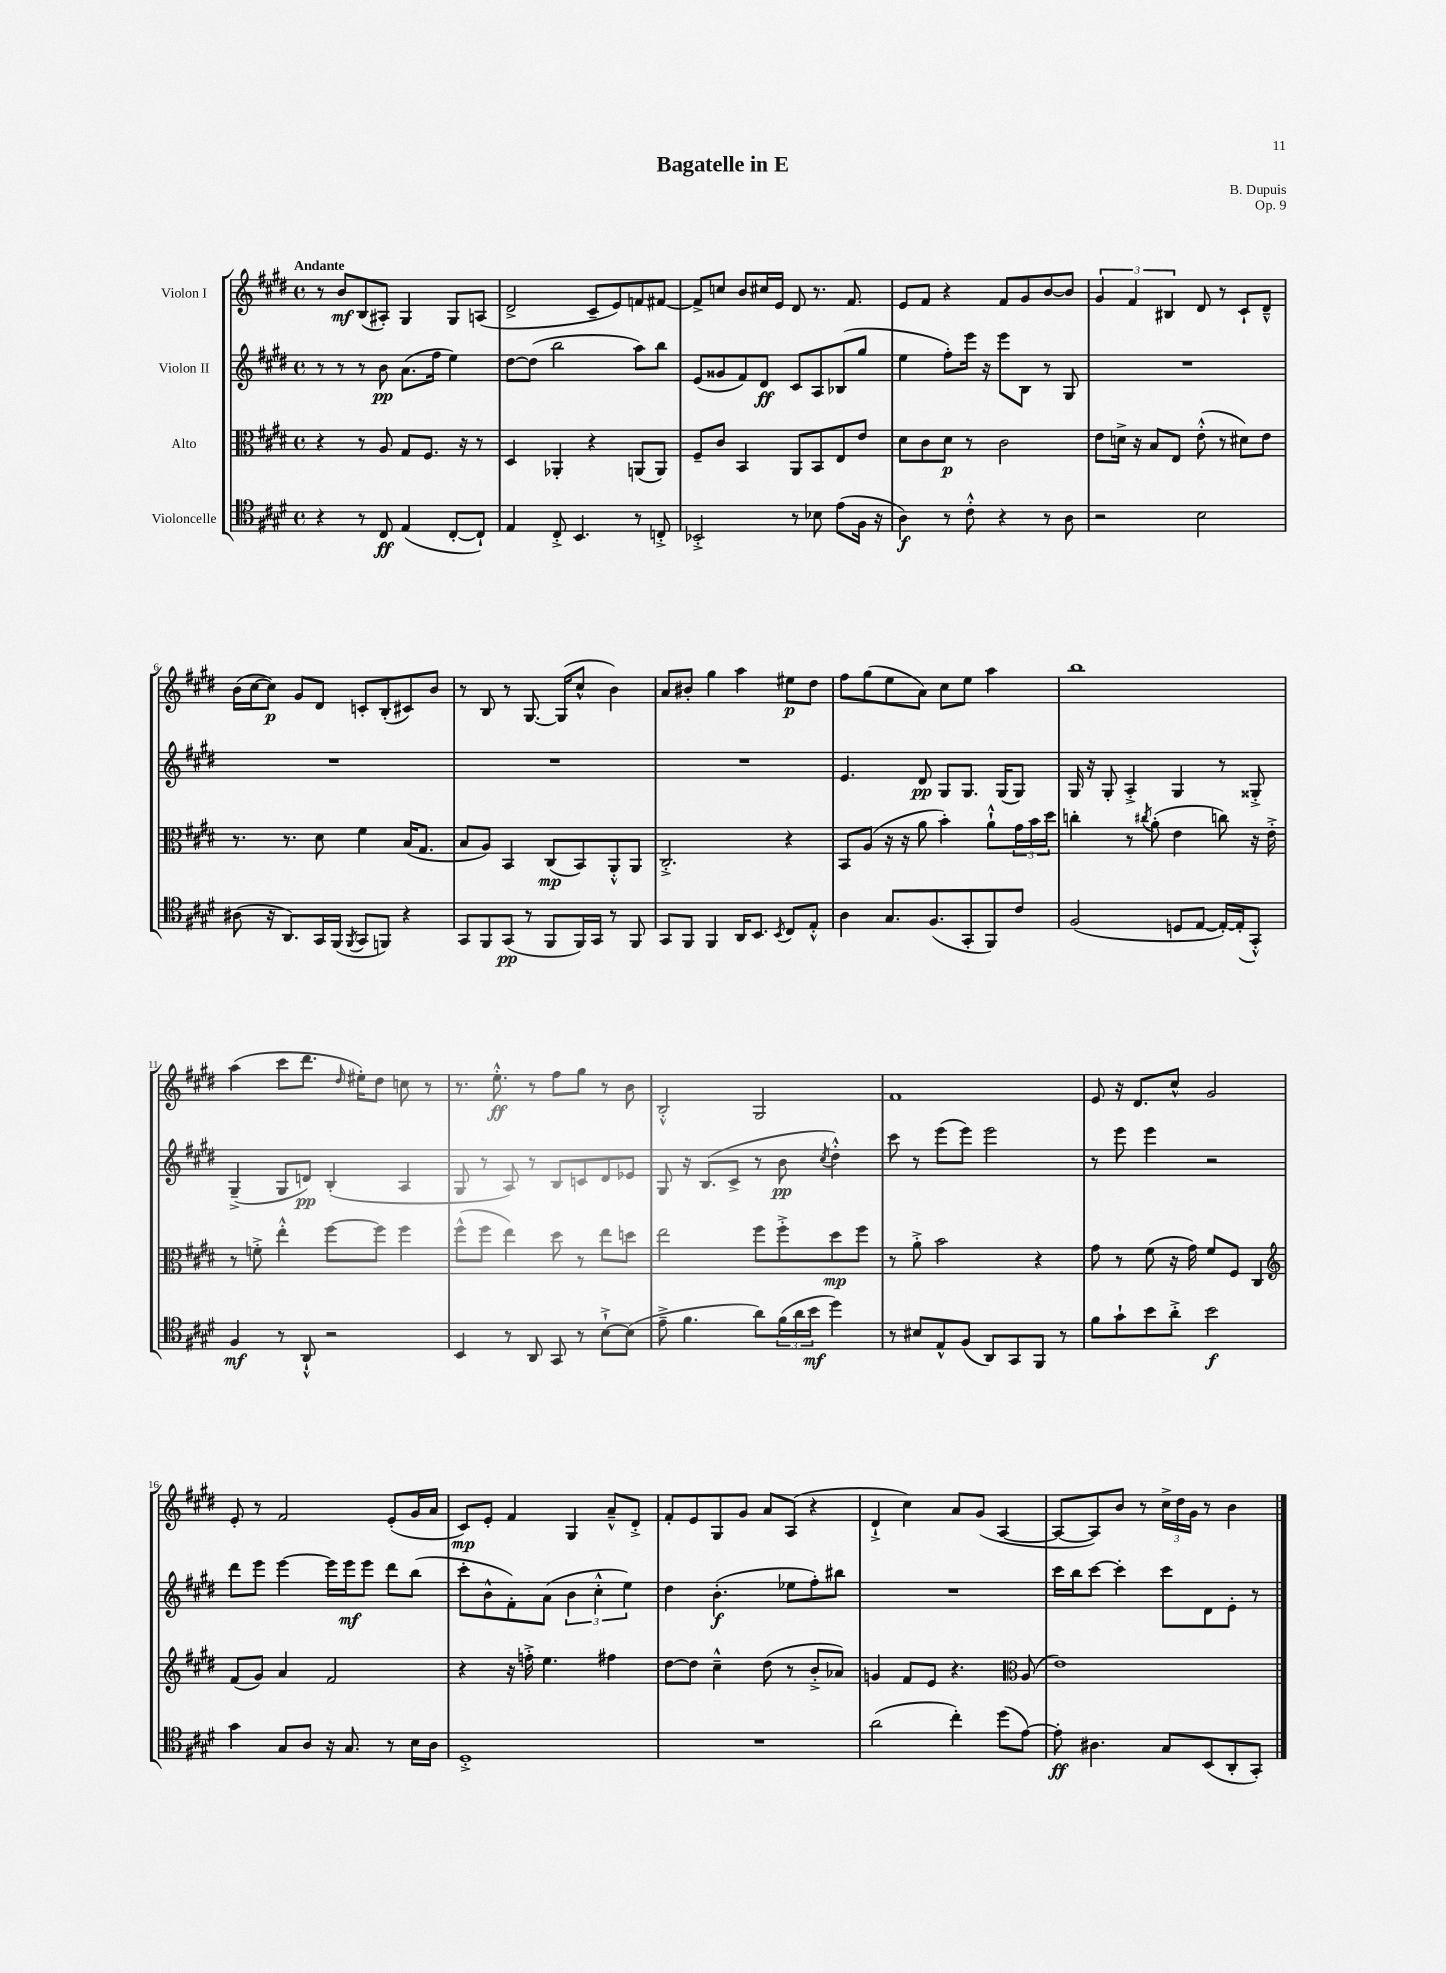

**kern	**dynam	**kern	**dynam	**kern	**dynam	**kern	**dynam
*part4	*part4	*part3	*part3	*part2	*part2	*part1	*part1
*staff4	*staff4	*staff3	*staff3	*staff2	*staff2	*staff1	*staff1
*I"Violoncelle	*	*I"Alto	*	*I"Violon II	*	*I"Violon I	*
*clefC4	*	*clefC3	*	*clefG2	*	*clefG2	*
*k[f#c#g#d#]	*	*k[f#c#g#d#]	*	*k[f#c#g#d#]	*	*k[f#c#g#d#]	*
*M4/4	*	*M4/4	*	*M4/4	*	*M4/4	*
*met(c)	*	*met(c)	*	*met(c)	*	*met(c)	*
=1	=1	=1	=1	=1	=1	=1	=1
!	!	!	!	!	!	!LO:TX:a:B:t=Andante	!
4r	.	4r	.	8r	.	8r	.
.	.	.	.	8r	.	8b/L	mf
8r	.	8r	.	8r	.	(8B/	.
8C#/	ff	8A/	.	8b\	pp	8A#X'/J)	.
(4E/	.	8G#/L	.	(8.a\L	.	4G#/	.
.	.	8.F#/J	.	.	.	.	.
.	.	.	.	16ff#\Jk	.	.	.
[8C#'/L	.	.	.	4ee\)	.	8G#/L	.
.	.	16r	.	.	.	.	.
8C#`/J])	.	8r	.	.	.	(8An/J	.
=2	=2	=2	=2	=2	=2	=2	=2
4E/	.	4D#/	.	[8dd#\L	.	2d#^/	.
.	.	.	.	(8dd#\J]	.	.	.
8C#'^/	.	4AA-X'/	.	2bb\	.	.	.
4.BB/	.	.	.	.	.	.	.
.	.	4r	.	.	.	8c#~/L	.
.	.	.	.	.	.	8e/)	.
8r	.	(8AAn/L	.	8aa\L)	.	8fn/	.
8Cn'^/	.	8AA/J)	.	8bb\J	.	[8f#X/J	.
=3	=3	=3	=3	=3	=3	=3	=3
2BB-X'^/	.	8F#~/L	.	(8e/L	.	8f#^/L]	.
.	.	8c#/J	.	8g##X/	.	8ccn/J	.
.	.	4BB/	.	8f#/)	.	8b/L	.
.	.	.	.	8d#/J	ff	16cc#X/L	.
.	.	.	.	.	.	16e/JJ	.
8r	.	8AA/L	.	8c#/L	.	8d#/	.
8B-X\	.	8BB/	.	8A/	.	8.r	.
(8e\L	.	8E/	.	(8B-X/	.	.	.
.	.	.	.	.	.	8.f#/	.
16F#\Jk	.	8e/J	.	8gg#/J	.	.	.
16r	.	.	.	.	.	.	.
=4	=4	=4	=4	=4	=4	=4	=4
4A\)	f	8d#\L	.	4ee\	.	8e/L	.
.	.	8c#\	.	.	.	8f#/J	.
8r	.	8d#\J	p	8ff#'\L)	.	4r	.
8c#'^^\	.	8r	.	16eee\Jk	.	.	.
.	.	.	.	16r	.	.	.
4r	.	2c#\	.	8eee\L	.	8f#/L	.
.	.	.	.	8B\J	.	8g#/	.
8r	.	.	.	8r	.	[8b/	.
8A\	.	.	.	8G#/	.	8b/J]	.
=5	=5	=5	=5	=5	=5	=5	=5
2r	.	8e\L	.	1r	.	6g#/	.
.	.	16dn^\Jk	.	.	.	.	.
.	.	.	.	.	.	6f#/	.
.	.	16r	.	.	.	.	.
.	.	8B/L	.	.	.	.	.
.	.	.	.	.	.	6B#X/	.
.	.	8E/J	.	.	.	.	.
2B\	.	(8e'^^\	.	.	.	8d#/	.
.	.	8r	.	.	.	8r	.
.	.	8d#X\L)	.	.	.	8c#`/L	.
.	.	8e\J	.	.	.	8d#~^^/J	.
!!LO:LB:g=z
=6	=6	=6	=6	=6	=6	=6	=6
(8A#X\	.	8.r	.	1r	.	(16b\LL	.
.	.	.	.	.	.	[16cc#\J	.
16r	.	.	.	.	.	8cc#\J])	p
8.AA/L)	.	8.r	.	.	.	.	.
.	.	.	.	.	.	8g#/L	.
16GG#/L	.	8d#\	.	.	.	8d#/J	.
(16FF#/JJ	.	.	.	.	.	.	.
8qFF#/	.	.	.	.	.	.	.
8GG#/L	.	4f#\	.	.	.	8cn'/L	.
8FFn/J)	.	.	.	.	.	(8B'/	.
4r	.	(16B/KL	.	.	.	8c#X/)	.
.	.	8.G#/J	.	.	.	.	.
.	.	.	.	.	.	8b/J	.
=7	=7	=7	=7	=7	=7	=7	=7
8GG#/L	.	8B/L	.	1r	.	8r	.
8FF#/	.	8A/J)	.	.	.	8B/	.
(8GG#/J	pp	4BB/	.	.	.	8r	.
8r	.	.	.	.	.	[8.G#/	.
8FF#/L	.	(8C#/L	mp	.	.	.	.
.	.	.	.	.	.	(16G#/KL]	.
16FF#/L)	.	8BB/)	.	.	.	8cc#^^/J	.
16GG#/JJ	.	.	.	.	.	.	.
8r	.	8AA'^^/	.	.	.	4b\)	.
8FF#/	.	8AA/J	.	.	.	.	.
=8	=8	=8	=8	=8	=8	=8	=8
8GG#/L	.	2.C#'^/	.	1r	.	8a/L	.
8FF#/J	.	.	.	.	.	8b#X'/J	.
4FF#/	.	.	.	.	.	4gg#\	.
16AA/KL	.	.	.	.	.	4aa\	.
8.BB/J	.	.	.	.	.	.	.
8qBB/	.	.	.	.	.	.	.
8C#/L	.	4r	.	.	.	8ee#X\L	p
8E'^^/J	.	.	.	.	.	8dd#\J	.
=9	=9	=9	=9	=9	=9	=9	=9
4A\	.	8BB/L	.	4.e/	.	8ff#\L	.
.	.	(8A/J	.	.	.	(8gg#\	.
8.G#/L	.	16r	.	.	.	8ee\	.
.	.	16r	.	.	.	.	.
.	.	8a\	.	8d#/	pp	8a\J)	.
(8.F#/	.	.	.	.	.	.	.
.	.	4b'\)	.	8G#/L	.	8cc#\L	.
8GG#'/	.	.	.	8.G#/J	.	8ee\J	.
8FF#/)	.	8a`^^\L	.	.	.	4aa\	.
.	.	.	.	(16G#/KL	.	.	.
8c#/J	.	24g#\L	.	8G#/J)	.	.	.
.	.	24b\	.	.	.	.	.
.	.	24dd#\JJ	.	.	.	.	.
=10	=10	=10	=10	=10	=10	=10	=10
(2F#/	.	4ccn'\	.	16G#/	.	1bb	.
.	.	.	.	16r	.	.	.
.	.	.	.	8G#'/	.	.	.
.	.	8r	.	4A'^/	.	.	.
.	.	8qcc#X/	.	.	.	.	.
.	.	(8a'\	.	.	.	.	.
8Dn/L	.	4e\	.	4G#/	.	.	.
[8E/J	.	.	.	.	.	.	.
16E'/LL_)	.	8ccn\)	.	8r	.	.	.
(16E'/J]	.	.	.	.	.	.	.
8GG#'^^/J)	.	16r	.	8G##X'^/	.	.	.
.	.	16e'^\	.	.	.	.	.
!!LO:LB:g=z
=11	=11	=11	=11	=11	=11	=11	=11
4F#/	mf	8r	.	(4G#~^/	.	(4aa\	.
.	.	8fn'^\	.	.	.	.	.
8r	.	4ee'^^\	.	8G#/L	.	8ccc#\L	.
8AA`^^/	.	.	.	8dn/J)	pp	8.ddd#\J	.
2r	.	[8ff#\L	.	(4B'/	.	.	.
.	.	.	.	.	.	16qqdd#/	.
.	.	.	.	.	.	16ee#X'\KL)	.
.	.	8ff#\J]	.	.	.	8dd#\J	.
.	.	4ff#\	.	4A/	.	8ccn\	.
.	.	.	.	.	.	8r	.
=12	=12	=12	=12	=12	=12	=12	=12
4BB/	.	(8ff#^^\L	.	8G#/	.	8.r	.
.	.	8ff#\J	.	8r	.	.	.
.	.	.	.	.	.	8.ee'^^\	ff
8r	.	4ee\)	.	8A/)	.	.	.
8AA/	.	.	.	8r	.	8r	.
8GG#/	.	8dd#\	.	8B/L	.	8ff#\L	.
8r	.	8r	.	8cn/	.	8gg#\J	.
[8B`^\L	.	8ee\L	.	8d#/	.	8r	.
(8B\J]	.	8ddn\J	.	8e-X/J	.	8b\	.
=13	=13	=13	=13	=13	=13	=13	=13
8e~^\	.	2ee\	.	8G#/	.	2B'^^/	.
4.f#\	.	.	.	16r	.	.	.
.	.	.	.	(8.B/L	.	.	.
.	.	.	.	8c#^/J	.	.	.
8a\L)	.	8ff#\L	.	8r	.	2G#/	.
(24f#\L	.	8ff#'^\	.	8b\	pp	.	.
24a\	.	.	.	.	.	.	.
24b\JJ	mf	.	.	.	.	.	.
.	.	.	.	8qcc#/	.	.	.
4dd#\)	.	8dd#\	mp	4dd#'^^\)	.	.	.
.	.	8ff#\J	.	.	.	.	.
=14	=14	=14	=14	=14	=14	=14	=14
8r	.	8r	.	8ccc#\	.	1f#	.
8B#X/L	.	8a'^\	.	8r	.	.	.
8E^^/	.	2b\	.	(8eee\L	.	.	.
(8F#/J	.	.	.	8eee\J)	.	.	.
8AA/L)	.	.	.	2eee\	.	.	.
8GG#/	.	.	.	.	.	.	.
8FF#/J	.	4r	.	.	.	.	.
8r	.	.	.	.	.	.	.
=15	=15	=15	=15	=15	=15	=15	=15
8f#\L	.	8g#\	.	8r	.	8e/	.
8g#`\	.	8r	.	8eee\	.	16r	.
.	.	.	.	.	.	8.d#/L	.
8b\	.	(8f#\	.	4eee\	.	.	.
8a'^\J	.	16r	.	.	.	8cc#^^/J	.
.	.	16g#\)	.	.	.	.	.
2b\	f	8f#/L	.	2r	.	2g#/	.
.	.	8F#/J	.	.	.	.	.
.	.	4C#/	.	.	.	.	.
!!LO:LB:g=z
=16	=16	=16	=16	=16	=16	=16	=16
*	*	*clefG2	*	*	*	*	*
4g#\	.	(8f#/L	.	8ddd#\L	.	8e'/	.
.	.	8g#/J)	.	8eee\J	.	8r	.
8G#/L	.	4a/	.	[4eee\	.	2f#/	.
8A/J	.	.	.	.	.	.	.
16r	.	2f#/	.	16eee\LL]	.	.	.
8.G#/	.	.	.	16eee\J	mf	.	.
.	.	.	.	8eee\J	.	.	.
8r	.	.	.	8ddd#\L	.	(8e'/L	.
16B\LL	.	.	.	(8bb\J	.	16g#/L	.
16A\JJ	.	.	.	.	.	16a/JJ	.
=17	=17	=17	=17	=17	=17	=17	=17
1D#'^	.	4r	.	8ccc#'\L	.	8c#/L)	mp
.	.	.	.	8b^^\	.	8e'/J	.
.	.	16r	.	8f#'\)	.	4f#/	.
.	.	16ffn'^\	.	.	.	.	.
.	.	4.ee\	.	(8a\J	.	.	.
.	.	.	.	6b\	.	4G#/	.
.	.	.	.	6cc#'^^\	.	.	.
.	.	4ff#X\	.	.	.	8a~^^/L	.
.	.	.	.	6ee\)	.	.	.
.	.	.	.	.	.	8d#'^/J	.
=18	=18	=18	=18	=18	=18	=18	=18
1r	.	[8dd#\L	.	4dd#\	.	8f#'/L	.
.	.	8dd#\J]	.	.	.	8e/	.
.	.	4cc#~^^\	.	(4.b'\	f	8G#/	.
.	.	.	.	.	.	8g#/J	.
.	.	(8dd#\	.	.	.	8a/L	.
.	.	8r	.	8ee-X\L	.	(8A/J	.
.	.	8b'^/L	.	8ff#'\)	.	4r	.
.	.	8a-X/J)	.	8bb#X\J	.	.	.
=19	=19	=19	=19	=19	=19	=19	=19
(2a\	.	4gn/	.	1r	.	4d#`^/	.
.	.	8f#/L	.	.	.	4cc#\)	.
.	.	8e/J	.	.	.	.	.
4cc#'\)	.	4.r	.	.	.	8a/L	.
.	.	.	.	.	.	(8g#/J	.
(8dd#\L	.	.	.	.	.	[4A/	.
*	*	*clefC3	*	*	*	*	*
[8e\J)	.	(8A/	.	.	.	.	.
=20	=20	=20	=20	=20	=20	=20	=20
8e'\]	ff	1e)	.	16ccc#\LL	.	8A/L_	.
.	.	.	.	16bb\J	.	.	.
4.A#X\	.	.	.	[8ccc#\J	.	8A/])	.
.	.	.	.	4ccc#'\]	.	8b/J	.
.	.	.	.	.	.	8r	.
8G#/L	.	.	.	8ccc#\L	.	24cc#^\LL	.
.	.	.	.	.	.	24dd#\	.
.	.	.	.	.	.	24g#\JJ	.
(8BB/	.	.	.	8d#\	.	8r	.
8AA'/	.	.	.	8e'\J	.	4b\	.
8GG#'/J)	.	.	.	8r	.	.	.
==	==	==	==	==	==	==	==
*-	*-	*-	*-	*-	*-	*-	*-
